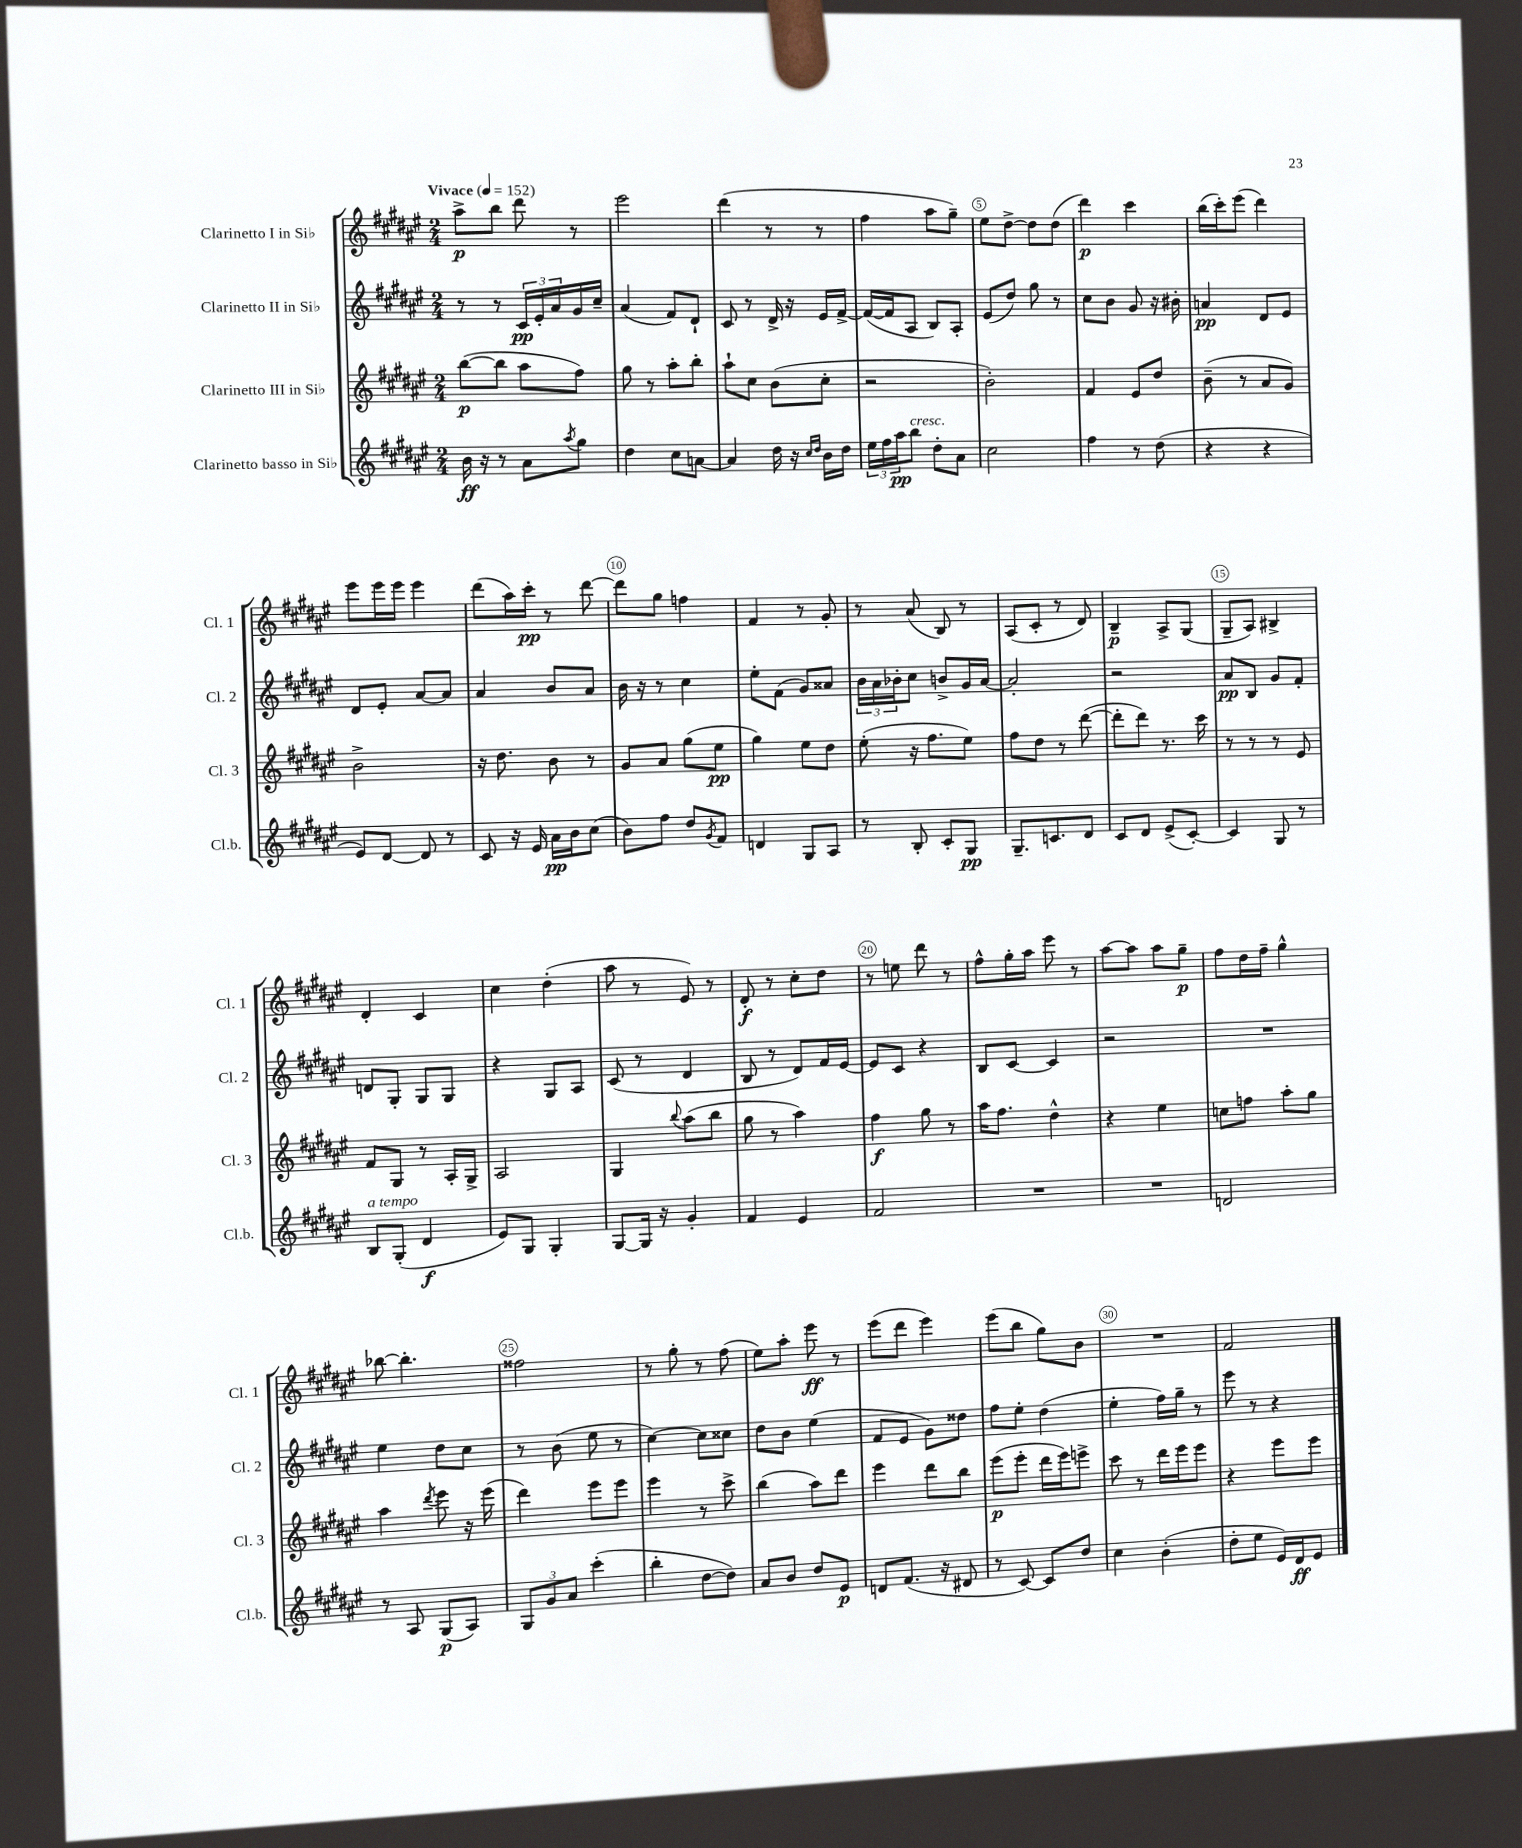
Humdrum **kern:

**kern	**dynam	**kern	**dynam	**kern	**dynam	**kern	**dynam
*part4	*part4	*part3	*part3	*part2	*part2	*part1	*part1
*staff4	*staff4	*staff3	*staff3	*staff2	*staff2	*staff1	*staff1
*I"Clarinetto basso in Si♭	*	*I"Clarinetto III in Si♭	*	*I"Clarinetto II in Si♭	*	*I"Clarinetto I in Si♭	*
*I'Cl.b.	*	*I'Cl. 3	*	*I'Cl. 2	*	*I'Cl. 1	*
*clefG2	*	*clefG2	*	*clefG2	*	*clefG2	*
*k[f#c#g#d#a#e#]	*	*k[f#c#g#d#a#e#]	*	*k[f#c#g#d#a#e#]	*	*k[f#c#g#d#a#e#]	*
*M2/4	*	*M2/4	*	*M2/4	*	*M2/4	*
*MM152	*	*MM152	*	*MM152	*	*MM152	*
=1	=1	=1	=1	=1	=1	=1	=1
!	!	!	!	!	!	!LO:TX:a:B:t=Vivace	!
16b\	ff	([8bb\L	p	8r	.	8aa#^\L	p
16r	.	.	.	.	.	.	.
8r	.	8bb\J]	.	8r	.	8bb\J	.
8a#\L	.	8aa#\L	.	24c#/LL	pp	8ddd#\	.
.	.	.	.	24e#'/	.	.	.
.	.	.	.	24a#/	.	.	.
8qaa#/	.	.	.	.	.	.	.
8gg#\J	.	8ff#\J)	.	16g#/	.	8r	.
.	.	.	.	16cc#~/JJ	.	.	.
=2	=2	=2	=2	=2	=2	=2	=2
4dd#\	.	8gg#\	.	(4a#/	.	2eee#\	.
.	.	8r	.	.	.	.	.
8cc#\L	.	8aa#'\L	.	8f#/L)	.	.	.
[8an\J	.	8bb'\J	.	8d#`/J	.	.	.
=3	=3	=3	=3	=3	=3	=3	=3
4a/]	.	8aa#`\L	.	8c#/	.	(4ddd#\	.
.	.	8cc#\J	.	8r	.	.	.
16dd#\	.	(8b\L	.	16d#^/	.	8r	.
16r	.	.	.	16r	.	.	.
16qqcc#/LL	.	.	.	.	.	.	.
16qqdd#/JJ	.	.	.	.	.	.	.
16b\LL	.	8cc#'\J	.	16e#/LL	.	8r	.
16dd#\JJ	.	.	.	[16f#^/JJ	.	.	.
=4	=4	=4	=4	=4	=4	=4	=4
24ee#\LL	.	2r	.	(16f#/LL_	.	4ff#\	.
24ff#\	.	.	.	.	.	.	.
.	.	.	.	16f#/J]	.	.	.
24aa#\J	pp	.	.	.	.	.	.
!LO:TX:a:i:t=cresc.	!	!	!	!	!	!	!
8bb\J	.	.	.	8A#/J	.	.	.
8dd#'\L	.	.	.	8B/L)	.	8aa#\L	.
8a#\J	.	.	.	8A#'/J	.	8gg#~\J)	.
=5	=5	=5	=5	=5	=5	=5	=5
2cc#\	.	2b'\)	.	(8e#/L	.	8ee#\L	.
.	.	.	.	8dd#/J)	.	[8dd#^\J	.
.	.	.	.	8gg#\	.	8dd#\L]	.
.	.	.	.	8r	.	(8dd#\J	.
=6	=6	=6	=6	=6	=6	=6	=6
4ff#\	.	4f#/	.	8cc#\L	.	4ddd#\)	p
.	.	.	.	8b\J	.	.	.
8r	.	8e#/L	.	8g#/	.	4ccc#\	.
(8dd#\	.	8dd#/J	.	16r	.	.	.
.	.	.	.	16b#X'\	.	.	.
=7	=7	=7	=7	=7	=7	=7	=7
4r	.	(8b~\	.	4an/	pp	(16bb\LL	.
.	.	.	.	.	.	16ccc#'\J)	.
.	.	8r	.	.	.	(8eee#\J	.
4r	.	8a#/L	.	8d#/L	.	4ddd#\)	.
.	.	8g#/J)	.	8e#/J	.	.	.
!!LO:LB:g=z
=8	=8	=8	=8	=8	=8	=8	=8
8e#/L)	.	2b^\	.	8d#/L	.	8eee#\L	.
[8d#/J	.	.	.	8e#'/J	.	16eee#\L	.
.	.	.	.	.	.	16eee#\JJ	.
8d#/]	.	.	.	[8a#/L	.	4eee#\	.
8r	.	.	.	8a#/J]	.	.	.
=9	=9	=9	=9	=9	=9	=9	=9
8c#/	.	16r	.	4a#/	.	(8ddd#\L	.
.	.	8.dd#\	.	.	.	.	.
16r	.	.	.	.	.	16aa#\L)	.
16e#/	.	.	.	.	.	16ccc#'\JJ	pp
16a#\LL	pp	8b\	.	8b/L	.	8r	.
16b\J	.	.	.	.	.	.	.
(8cc#\J	.	8r	.	8a#/J	.	[8ddd#\	.
=10	=10	=10	=10	=10	=10	=10	=10
8b\L)	.	8g#/L	.	16b\	.	8ddd#\L]	.
.	.	.	.	16r	.	.	.
8ff#\J	.	8a#/J	.	8r	.	8gg#\J	.
8dd#/L	.	(8gg#\L	.	4cc#\	.	4ffn\	.
8qg#/	.	.	.	.	.	.	.
8f#/J	.	8ee#\J	pp	.	.	.	.
=11	=11	=11	=11	=11	=11	=11	=11
4dn/	.	4gg#\)	.	8ee#'\L	.	4f#/	.
.	.	.	.	(8f#\J	.	.	.
8G#/L	.	8ee#\L	.	8g#/L)	.	8r	.
8A#/J	.	8dd#\J	.	8a##X/J	.	8g#'/	.
=12	=12	=12	=12	=12	=12	=12	=12
8r	.	(8ee#'\	.	24b\LL	.	8r	.
.	.	.	.	24a#\	.	.	.
.	.	.	.	24b-X'\J	.	.	.
8B'/	.	16r	.	8cc#\J	.	(8a#/	.
.	.	8.ff#\L	.	.	.	.	.
8c#'/L	.	.	.	8bn^/L	.	8B/)	.
8G#/J	pp	8ee#\J)	.	16g#/L	.	8r	.
.	.	.	.	[16a#/JJ	.	.	.
=13	=13	=13	=13	=13	=13	=13	=13
8.G#~/L	.	8ff#\L	.	2a#'/]	.	(8A#/L	.
.	.	8dd#\J	.	.	.	8c#'/J	.
8.cn/	.	.	.	.	.	.	.
.	.	8r	.	.	.	8r	.
8d#/J	.	([8ddd#\	.	.	.	8d#/)	.
=14	=14	=14	=14	=14	=14	=14	=14
8c#/L	.	8ddd#'\L]	.	2r	.	4B~/	p
8d#/J	.	8ddd#\J)	.	.	.	.	.
(8e#^/L	.	8.r	.	.	.	8A#^/L	.
[8c#'/J)	.	.	.	.	.	(8G#/J	.
.	.	16ccc#\	.	.	.	.	.
=15	=15	=15	=15	=15	=15	=15	=15
4c#/]	.	8r	.	8a#/L	pp	8G#~/L	.
.	.	8r	.	8B/J	.	8A#/J)	.
8G#/	.	8r	.	8g#/L	.	4B#X^/	.
8r	.	8e#/	.	8f#'/J	.	.	.
!!LO:LB:g=z
=16	=16	=16	=16	=16	=16	=16	=16
!LO:TX:a:i:t=a tempo	!	!	!	!	!	!	!
8B/L	.	8f#/L	.	8dn/L	.	4d#'/	.
(8G#'/J	.	8G#/J	.	8G#'/J	.	.	.
4d#/	f	8r	.	8G#/L	.	4c#/	.
.	.	16A#'/LL	.	8G#/J	.	.	.
.	.	16G#^/JJ	.	.	.	.	.
=17	=17	=17	=17	=17	=17	=17	=17
8e#/L)	.	2A#/	.	4r	.	4cc#\	.
8G#/J	.	.	.	.	.	.	.
4G#'/	.	.	.	8G#/L	.	(4dd#'\	.
.	.	.	.	8A#/J	.	.	.
=18	=18	=18	=18	=18	=18	=18	=18
[8G#/L	.	4G#/	.	(8c#/	.	8aa#\	.
16G#/Jk]	.	.	.	8r	.	8r	.
16r	.	.	.	.	.	.	.
.	.	8qqbb/	.	.	.	.	.
4g#'/	.	(8aa#\L	.	4d#/	.	8e#/)	.
.	.	8bb\J	.	.	.	8r	.
=19	=19	=19	=19	=19	=19	=19	=19
4f#/	.	8gg#\	.	8B/	.	8d#'/	f
.	.	8r	.	8r	.	8r	.
4e#/	.	4aa#\)	.	8d#/L)	.	8cc#'\L	.
.	.	.	.	16f#/L	.	8dd#\J	.
.	.	.	.	[16e#/JJ	.	.	.
=20	=20	=20	=20	=20	=20	=20	=20
2f#/	.	4ff#\	f	8e#/L]	.	8r	.
.	.	.	.	8c#/J	.	8een\	.
.	.	8gg#\	.	4r	.	8ddd#\	.
.	.	8r	.	.	.	8r	.
=21	=21	=21	=21	=21	=21	=21	=21
2r	.	16aa#\KL	.	8B/L	.	8ff#^^\L	.
.	.	8.ff#\J	.	.	.	.	.
.	.	.	.	[8c#/J	.	16gg#'\L	.
.	.	.	.	.	.	16aa#\JJ	.
.	.	4dd#^^\	.	4c#/]	.	8eee#\	.
.	.	.	.	.	.	8r	.
=22	=22	=22	=22	=22	=22	=22	=22
2r	.	4r	.	2r	.	[8aa#\L	.
.	.	.	.	.	.	8aa#\J]	.
.	.	4ee#\	.	.	.	8aa#\L	.
.	.	.	.	.	.	8gg#~\J	p
=23	=23	=23	=23	=23	=23	=23	=23
2dn/	.	8ccn\L	.	2r	.	8ff#\L	.
.	.	8ffn\J	.	.	.	16dd#\L	.
.	.	.	.	.	.	16ff#~\JJ	.
.	.	8aa#'\L	.	.	.	4gg#^^\	.
.	.	8gg#\J	.	.	.	.	.
!!LO:LB:g=z
=24	=24	=24	=24	=24	=24	=24	=24
8r	.	4aa#\	.	4ee#\	.	[8bb-X\	.
8A#/	.	.	.	.	.	4.bb-'\]	.
.	.	8qddd#/	.	.	.	.	.
(8G#/L	p	8eee#\	.	8dd#\L	.	.	.
8A#/J)	.	16r	.	8cc#\J	.	.	.
.	.	(16eee#\	.	.	.	.	.
=25	=25	=25	=25	=25	=25	=25	=25
12G#/L	.	4ddd#\)	.	8r	.	2ff##X\	.
12g#/	.	.	.	.	.	.	.
.	.	.	.	(8b\	.	.	.
12a#/J	.	.	.	.	.	.	.
(4ccc#'\	.	8eee#\L	.	8ee#\	.	.	.
.	.	8eee#\J	.	8r	.	.	.
=26	=26	=26	=26	=26	=26	=26	=26
4bb'\	.	4eee#\	.	[4cc#\)	.	8r	.
.	.	.	.	.	.	8gg#'\	.
[8dd#\L	.	8r	.	8cc#\L]	.	8r	.
8dd#\J])	.	8ccc#^\	.	8cc##X\J	.	(8ff#\	.
=27	=27	=27	=27	=27	=27	=27	=27
8a#/L	.	(4bb\	.	8dd#\L	.	8ee#\L)	.
8b/J	.	.	.	8b\J	.	8aa#'\J	.
8dd#/L	.	8aa#\L)	.	(4ee#\	.	8eee#\	ff
8e#/J	p	8ddd#\J	.	.	.	8r	.
=28	=28	=28	=28	=28	=28	=28	=28
8dn/L	.	4eee#\	.	8f#/L	.	(8eee#\L	.
(8.f#/J	.	.	.	8e#/J	.	8ddd#\J	.
.	.	8ddd#\L	.	8g#\L)	.	4eee#\)	.
16r	.	.	.	.	.	.	.
8d#X/	.	8bb\J	.	8dd##X\J	.	.	.
=29	=29	=29	=29	=29	=29	=29	=29
8r	.	(8eee#\L	p	8ff#\L	.	(8eee#\L	.
[8c#/)	.	8eee#'\J	.	8ee#'\J	.	8bb\J	.
8c#/L]	.	16ddd#\LL	.	(4dd#\	.	8gg#\L)	.
.	.	16eee#\J)	.	.	.	.	.
8dd#/J	.	8eeen^\J	.	.	.	8b\J	.
=30	=30	=30	=30	=30	=30	=30	=30
4cc#\	.	8ccc#\	.	4ee#'\	.	2r	.
.	.	8r	.	.	.	.	.
(4b'\	.	16ddd#\LL	.	16ff#\LL)	.	.	.
.	.	16eee#\J	.	16gg#~\JJ	.	.	.
.	.	8eee#\J	.	8r	.	.	.
=31	=31	=31	=31	=31	=31	=31	=31
8dd#'\L	.	4r	.	8eee#\	.	2f#/	.
8ee#\J	.	.	.	8r	.	.	.
16e#/LL)	.	8eee#\L	.	4r	.	.	.
16d#/J	ff	.	.	.	.	.	.
8e#/J	.	8eee#\J	.	.	.	.	.
==	==	==	==	==	==	==	==
*-	*-	*-	*-	*-	*-	*-	*-
